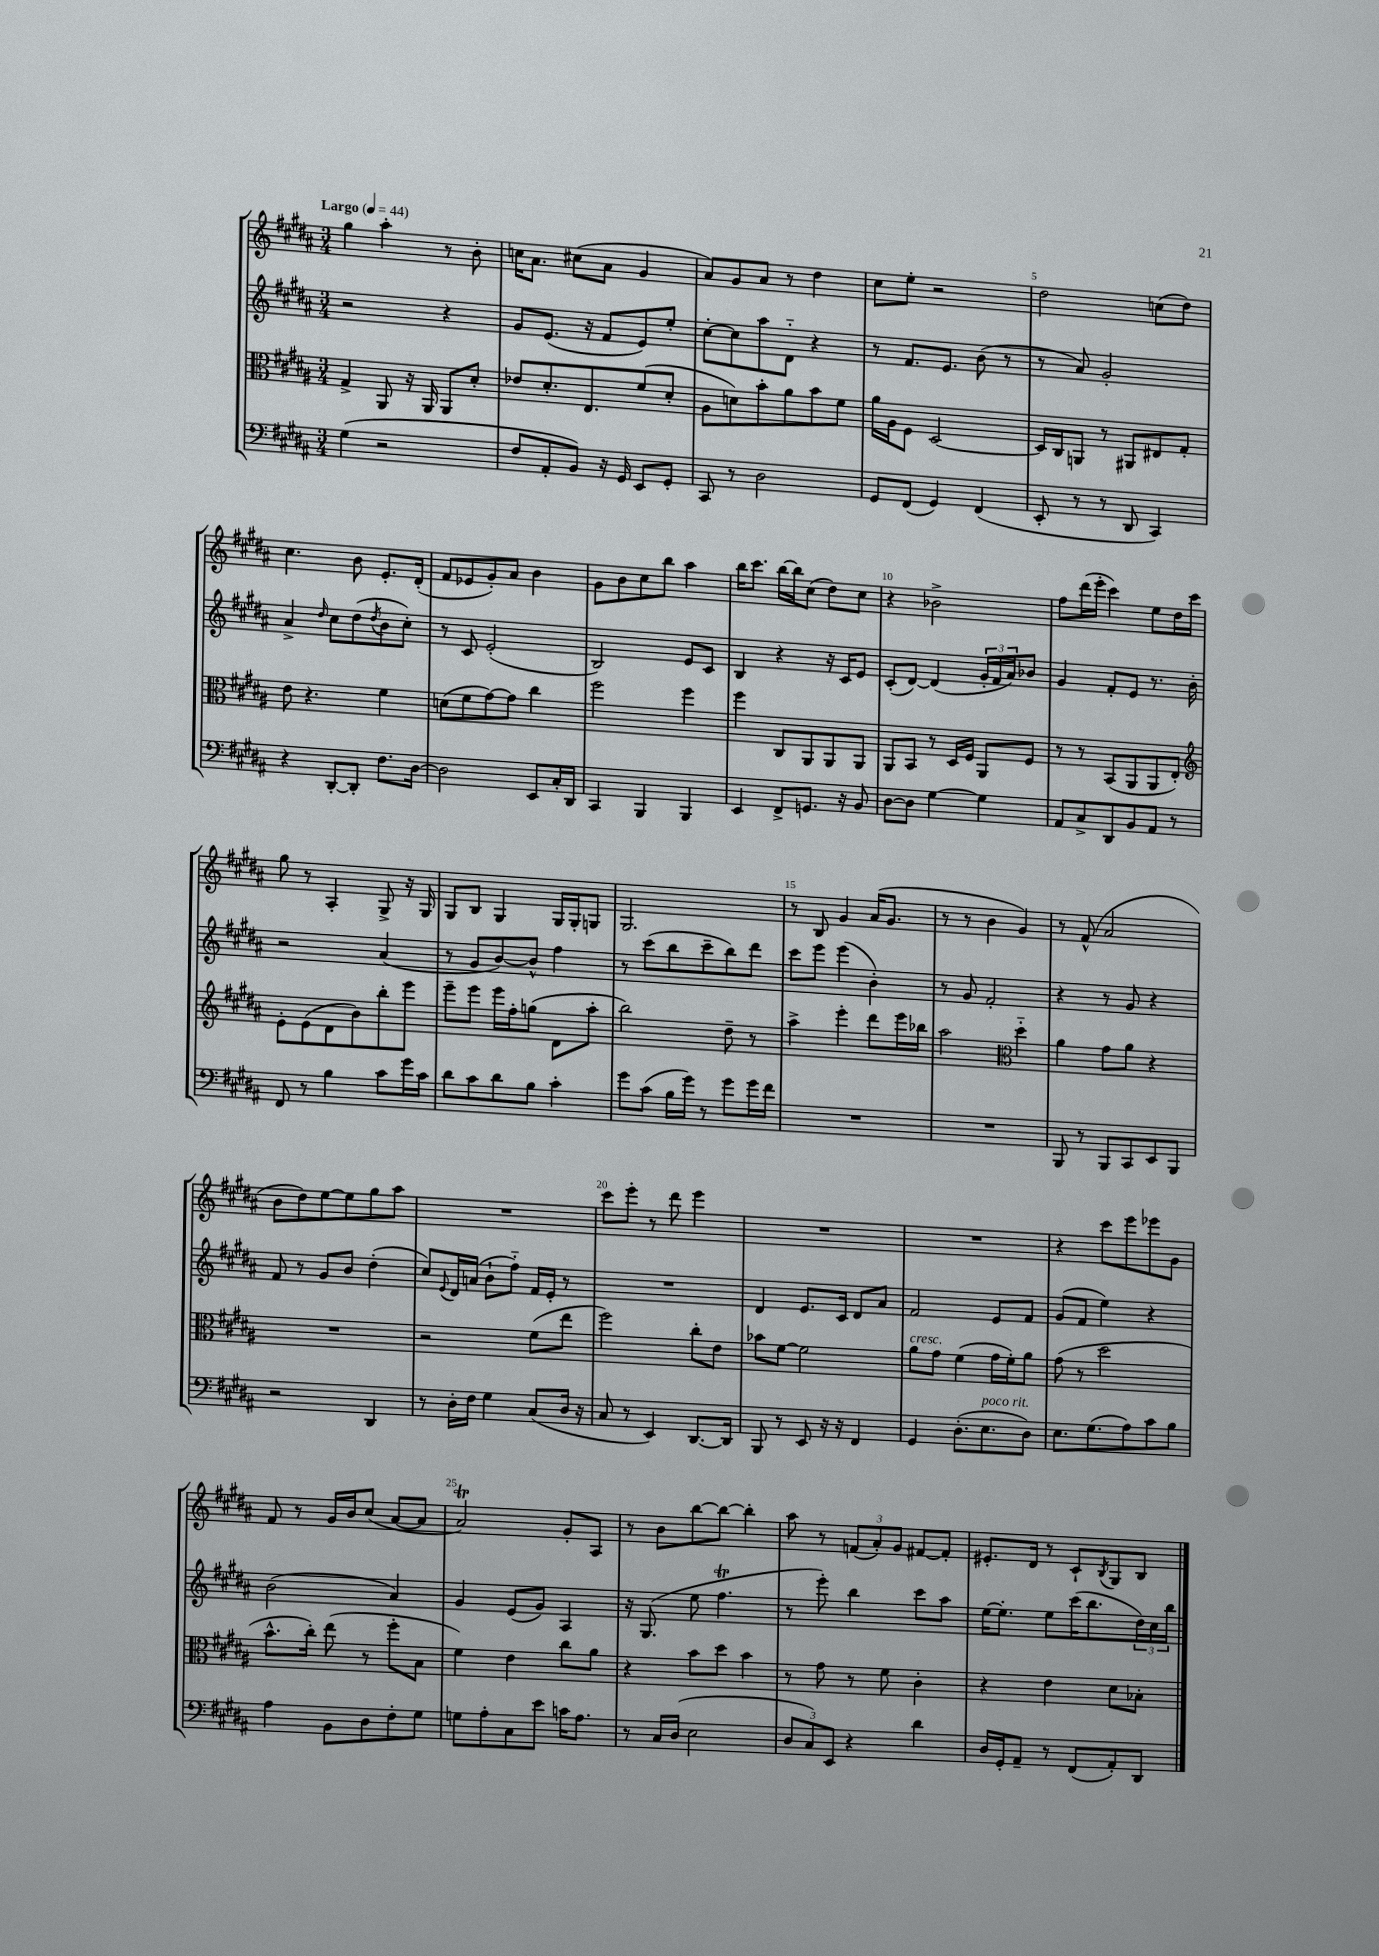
<<
\new StaffGroup <<
\new Staff = "s0" {
    \clef treble \key b \major \numericTimeSignature \time 3/4 \tempo "Largo" 4 = 44
    gis''4 ais''4-. r8 b'8-. |
    c''16 ais'8. cis''8( ais'8 gis'4 |
    ais'8) gis'8 ais'8 r8 dis''4 |
    cis''8 e''8-. r2 |
    dis''2 c''8( dis''8) |
    cis''4. b'8 e'8.-. dis'16-.( |
    fis'8 ees'8 gis'8-.) ais'8 b'4 |
    gis'8 b'8 cis''8 b''8 ais''4 |
    b''16 cis'''8. b''16~ b''16 cis''8( dis''8) cis''8 |
    r4 bes'2-> |
    fis''8 dis'''16( e'''16-. cis'''4) e''8 dis''16 cis'''16 |
    gis''8 r8 ais4-. gis8-> r16 gis16 |
    gis8 b8 gis4 gis16 gis16-. g8 |
    gis2. |
    r8 b8 gis'4 ais'16( gis'8. |
    r8 r8 b'4 gis'4) |
    r8 fis'8-^( ais'2 |
    b'8 dis''8) e''8~ e''8 gis''8 ais''8 |
    R2. |
    cis'''8 e'''8-. r8 dis'''8 e'''4 |
    R2. |
    R2. |
    r4 cis'''8 e'''8 ees'''8 gis'8 |
    fis'8 r8 gis'16 b'16 cis''8( ais'8~ ais'8 |
    ais'2\trill) gis'8-. ais8 |
    r8 b'8 b''8~ b''8~ b''4-. |
    ais''8 r8 \tuplet 3/2 { f'8( ais'8-.) gis'8 } fis'8~ fis'8-. |
    eis'8.-. dis'16 r8 cis'8-! \acciaccatura { b8 } gis8 b8 \bar "|." |
}
\new Staff = "s1" {
    \clef treble \key b \major \numericTimeSignature \time 3/4
    r2 r4 |
    gis'8 e'8.( r16 fis'8 e'8) e''8-. |
    cis''8~-. cis''8 ais''8 dis'8-_ r4 |
    r8 fis'8. e'8. b'8( r8 |
    r8 ais'8) gis'2-. |
    ais'4-> \grace { dis''16 } cis''8 dis''8( \acciaccatura { dis''8 } b'8 cis''8-.) |
    r8 cis'8 e'2-.( |
    b2) e'8 cis'8 |
    b4 r4 r16 cis'16 e'8 |
    cis'8-.( dis'8~) dis'4( \tuplet 3/2 { gis'16-. fis'16 ais'16) } bes'8 |
    gis'4 fis'8-. e'8 r8. b'16-. |
    r2 ais'4( |
    r8 gis'8 b'8~) b'8-^ fis''4 |
    r8 cis'''8( b''8 cis'''8-- b''8) dis'''8 |
    cis'''8 e'''8 e'''4( b'4-.) |
    r8 gis'8 fis'2-. |
    r4 r8 gis'8 r4 |
    fis'8 r8 gis'8 b'8 dis''4-.( |
    cis''8) \appoggiatura { e'8 } dis'16 a'16( b'8-! fis''8-_) fis'16 e'16-. r8 |
    R2. |
    dis'4 e'8. cis'16 dis'8 ais'8 |
    fis'2 e'8 fis'8 |
    gis'8( fis'8 e''4) r4 |
    b'2( ais'4) |
    gis'4 e'8( gis'8) ais4 |
    r16 gis8.( e''8 fis''4.\trill |
    r8 e'''8-.) b''4 cis'''8 ais''8 |
    e''16~ e''8.-. e''8 cis'''16( b''8. \tuplet 3/2 { dis''16) cis''16 b''16 } \bar "|." |
}
\new Staff = "s2" {
    \clef alto \key b \major \numericTimeSignature \time 3/4
    gis4-> ais,8 r16 ais,16 ais,8 dis'8-. |
    ees'8 dis'8.-. e8. fis'8( dis'8-. |
    ais8 d'8) b'8-. ais'8 b'8 fis'8 |
    ais'16 ais16 fis8 dis2~ |
    dis16 cis16 a,8 r8 ais,8 eis8 gis8-. |
    e'8 r4. fis'4 |
    d'8( fis'8 gis'8~) gis'8 cis''4 |
    fis''2 fis''4 |
    fis''4 cis8 ais,8 ais,8 ais,8 |
    ais,8 b,8 r8 dis16 fis16 ais,8 fis8 |
    r8 r8 b,8( ais,8 ais,8 e8-.) |
    \clef treble e'8-. e'8( dis'8 b'8) b''8-. e'''8 |
    e'''8-- e'''8 e'''16 fis''16-. g''8( dis'8 ais''8-. |
    b''2) dis''8-- r8 |
    ais''4-> e'''4-. dis'''8 e'''16 bes''16 |
    ais''2 \clef alto dis''4-_ |
    ais'4 gis'8 ais'8 r4 |
    R2. |
    r2 fis'8( e''8 |
    fis''2) cis''8-. e'8 |
    bes'8 fis'8~ fis'2 |
    ais'8^\markup { \italic "cresc." } gis'8 fis'4( gis'16 fis'16-.) ais'8 |
    gis'8( r8 dis''2 |
    b'8.-^ cis''16-.) e''8( r8 fis''8-. b8 |
    fis'4) e'4 cis''8 ais'8 |
    r4 b'8 dis''8 b'4 |
    r8 gis'8 r8 fis'8 cis'4-. |
    r4 e'4 dis'8 bes8-. \bar "|." |
}
\new Staff = "s3" {
    \clef bass \key b \major \numericTimeSignature \time 3/4
    gis4( r2 |
    fis8 ais,8-. b,8) r16 gis,16 e,8 gis,8-. |
    cis,8 r8 dis2 |
    gis,8 fis,8( gis,4) fis,4( |
    e,8-. r8 r8 dis,8 cis,4) |
    r4 dis,8~-. dis,8-. fis8. dis16~ |
    dis2 e,8 cis16-. dis,16 |
    cis,4 b,,4 b,,4 |
    e,4 fis,8-> g,8. r16 b,8 |
    dis8~ dis8 gis4~ gis4 |
    ais,8 cis8-> dis,8 b,8 ais,8 r8 |
    fis,8 r8 b4 cis'8 gis'16 cis'16 |
    dis'8 cis'8 dis'8 b8 cis'4-. |
    gis'8 cis'8( b16 gis'16) r8 gis'8 gis'16 fis'16 |
    R2. |
    R2. |
    b,,8 r8 b,,8 cis,8 e,8 b,,8 |
    r2 dis,4 |
    r8 dis16-. fis16 gis4 cis8( dis16 r16 |
    cis8 r8 e,4) dis,8.~ dis,16 |
    b,,8 r8 e,8 r16 r16 fis,4 |
    gis,4 dis8.-.( e8.^\markup { \italic "poco rit." } dis8) |
    e8. gis8.( ais8) cis'8 b8 |
    ais4 b,8 dis8 fis8-. gis8 |
    g8 ais8-. cis8 e'8 c'16 ais8. |
    r8 cis16 dis16( e2 |
    \tuplet 3/2 { dis8 cis8) e,8 } r4 dis'4 |
    dis16 gis,16-. ais,8-- r8 fis,8( ais,8-.) dis,8 \bar "|." |
}
>>
>>
\layout { \context { \Score \override BarNumber.break-visibility = ##(#f #t #t) barNumberVisibility = #(every-nth-bar-number-visible 5) } }
